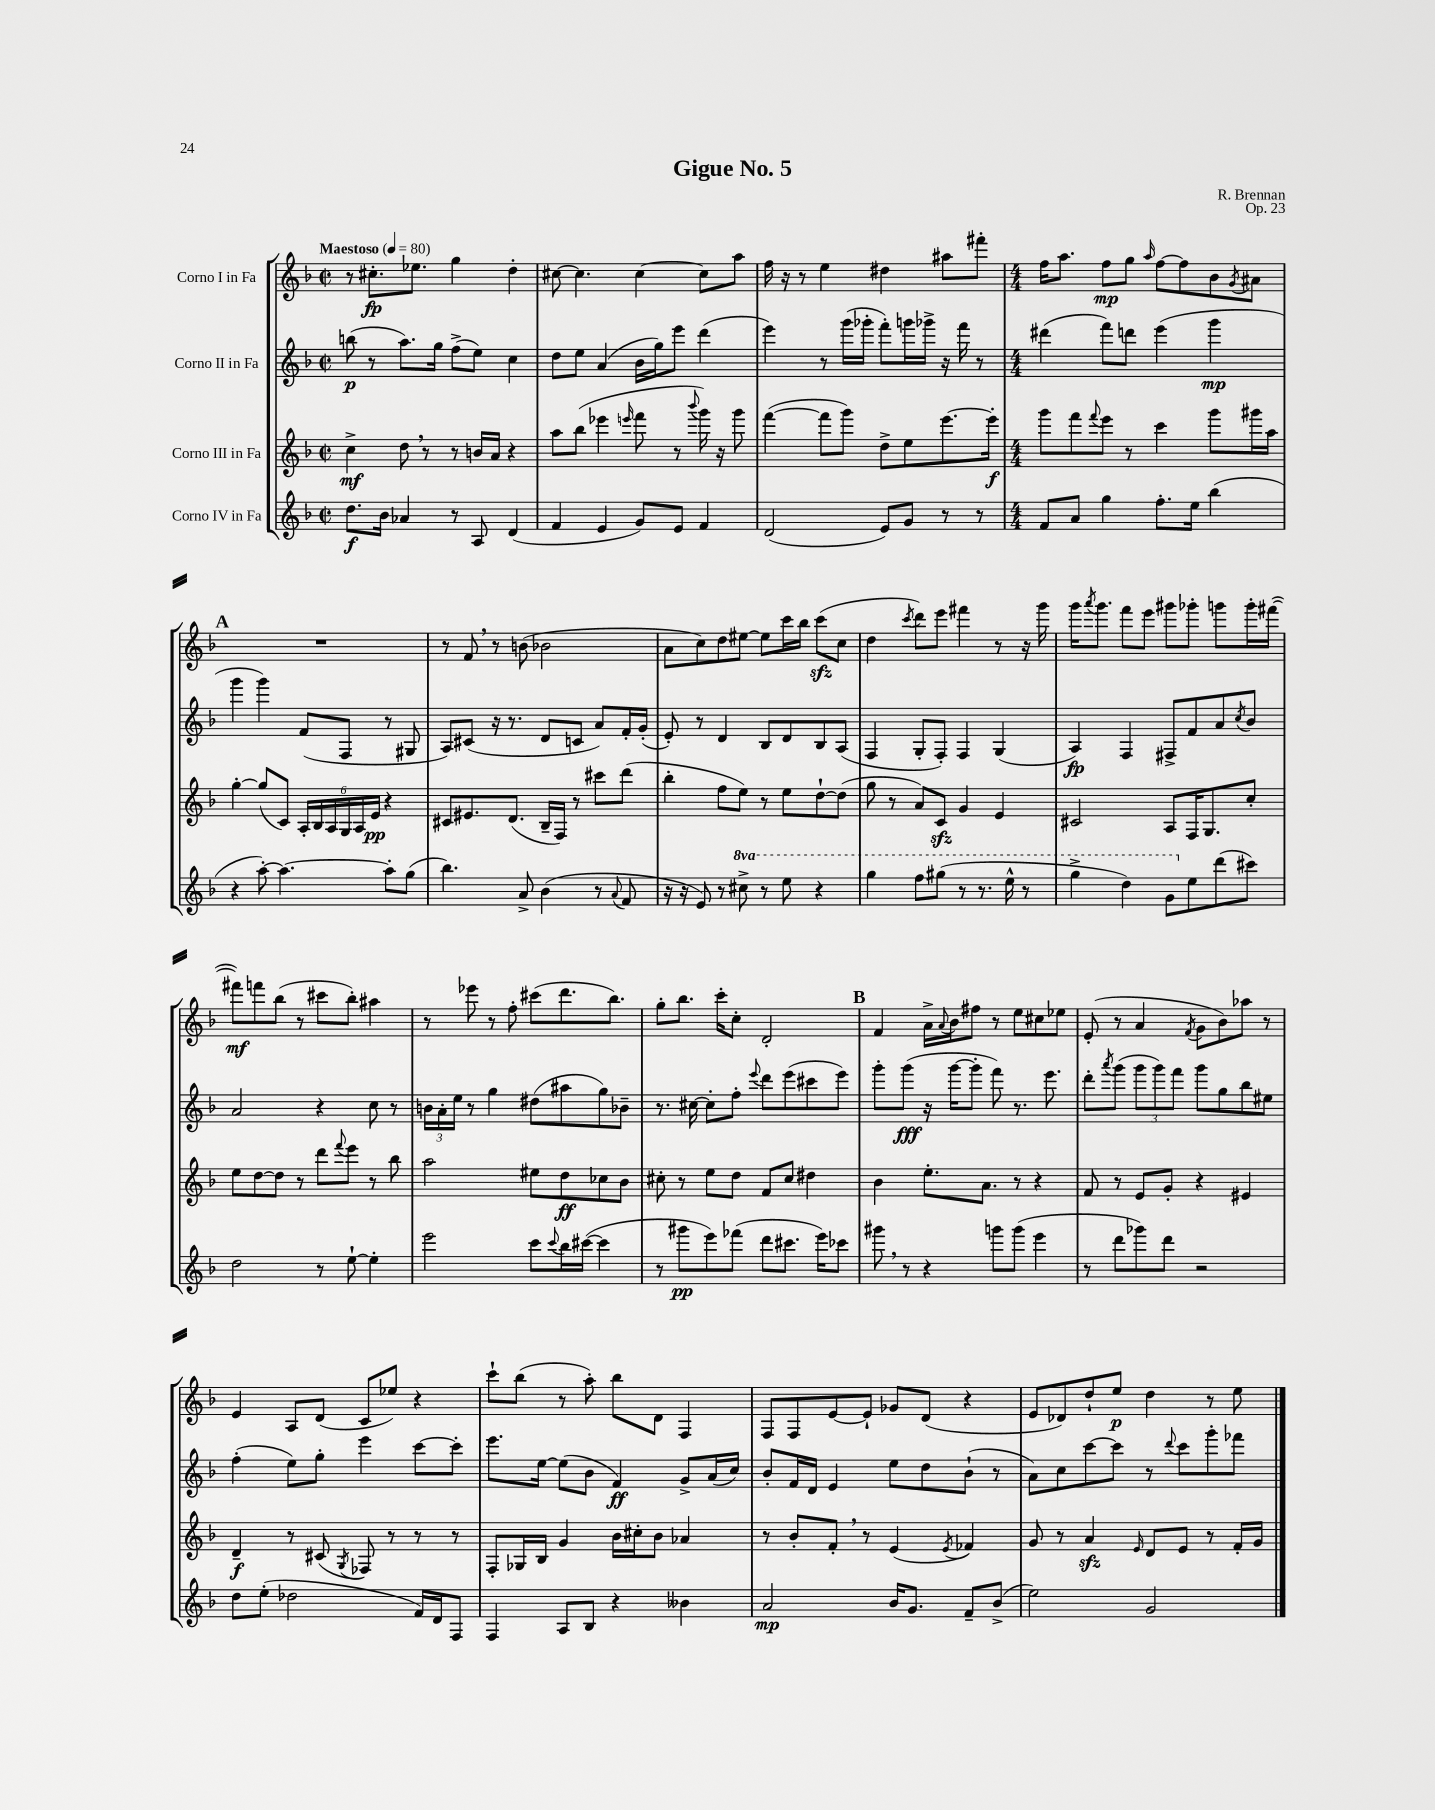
\header { title = "Gigue No. 5" composer = "R. Brennan" opus = "Op. 23" }
<<
\new StaffGroup <<
\new Staff = "s0" \with { instrumentName = "Corno I in Fa" } {
    \clef treble \key f \major \defaultTimeSignature \time 2/2 \tempo "Maestoso" 4 = 80
    r8 cis''8.-.\fp ees''8. g''4 d''4-. |
    cis''8~ cis''4. cis''4~ cis''8 a''8 |
    f''16 r16 r8 e''4 dis''4 ais''8 fis'''8-. |
    \numericTimeSignature \time 4/4 f''16 a''8. f''8\mp g''8 \grace { a''16 } f''8~ f''8 bes'8 \acciaccatura { g'8 } ais'8 |
    \mark \markup { \bold "A" } R1 |
    r8 f'8 \breathe r8 b'8( bes'2 |
    a'8 c''8) d''8 eis''8~ eis''8 c'''16 bes''16 c'''8\sfz( c''8 |
    d''4 \acciaccatura { c'''8 } d'''8) e'''8 fis'''4 r8 r16 g'''16 |
    g'''16 \acciaccatura { a'''8 } g'''8. f'''8 e'''8 gis'''8 ges'''8-. g'''8 g'''16-. fis'''16~( |
    fis'''8\mf) f'''8 bes''8( r8 cis'''8 bes''8-.) ais''4 |
    r8 ees'''8 r8 f''8-. cis'''8( d'''8. bes''8.) |
    g''8-. bes''8. c'''16-. c''8-. d'2-. |
    \mark \markup { \bold "B" } f'4 a'16-> \appoggiatura { a'8 } bes'16 fis''8 r8 e''8 cis''8 ees''8 |
    e'8-.( r8 a'4 \acciaccatura { f'8 } g'8 bes'8) aes''8 r8 |
    e'4 a8 d'8( c'8 ees''8) r4 |
    c'''8-! bes''8( r8 a''8-.) bes''8 d'8 f4 |
    f8 f8 e'8~ e'8-! ges'8 d'8( r4 |
    e'8 des'8) d''8-! e''8\p d''4 r8 e''8 \bar "|." |
}
\new Staff = "s1" \with { instrumentName = "Corno II in Fa" } {
    \clef treble \key f \major \defaultTimeSignature \time 2/2
    b''8\p( r8 a''8.) g''16 f''8->( e''8) c''4 |
    d''8 e''8 a'4( bes'16 g''16) e'''8 d'''4( |
    e'''4) r8 g'''16( ges'''16-. f'''8-.) g'''16 ges'''16-> r16 f'''16 r8 |
    \numericTimeSignature \time 4/4 dis'''4( f'''8) d'''8 e'''4( g'''4\mp |
    \mark \markup { \bold "A" } g'''4 g'''4) f'8( f8 r8 gis8 |
    a8) cis'8( r16 r8. d'8 c'8 a'8) f'16-. g'16-.( |
    e'8-.) r8 d'4 bes8 d'8 bes8 a8( |
    f4 g8-. f8-.) f4 g4( |
    a4\fp) f4 fis8-> f'8 a'8 \acciaccatura { c''8 } bes'8 |
    a'2 r4 c''8 r8 |
    \tuplet 3/2 { b'16 a'16-. e''16 } r8 g''4 dis''8( ais''8 g''8) bes'8-- |
    r8. cis''16~ cis''8-. f''8-. \appoggiatura { e'''8 } d'''8 e'''8( cis'''8 e'''8) |
    \mark \markup { \bold "B" } g'''8-. g'''8\fff( r16 g'''16~ g'''8-. f'''8) r8. e'''8. |
    d'''8-. \acciaccatura { a'''8 } g'''8( \tuplet 3/2 { g'''8 g'''8) f'''8 } g'''8 g''8 bes''8 eis''8 |
    f''4-.( e''8) g''8-. e'''4 c'''8~ c'''8-. |
    e'''8. e''16~ e''8( bes'8 f'4\ff) g'8-> a'16( c''16) |
    bes'8-. f'16 d'16 e'4 e''8 d''8 bes'8-!( r8 |
    a'8) c''8 c'''8~ c'''8 r8 \appoggiatura { d'''8 } c'''8 g'''8-. fes'''8 \bar "|." |
}
\new Staff = "s2" \with { instrumentName = "Corno III in Fa" } {
    \clef treble \key f \major \defaultTimeSignature \time 2/2
    c''4->\mf d''8 \breathe r8 r8 b'16 a'16 r4 |
    a''8 bes''8( ees'''4 \grace { e'''16 } f'''8 r8 \appoggiatura { bes'''8 } g'''16) r16 g'''8 |
    f'''4~( f'''8 g'''8) d''8-> e''8 e'''8.~ e'''16-.\f |
    \numericTimeSignature \time 4/4 g'''8 f'''8 \appoggiatura { f'''8 } e'''8 r8 c'''4 g'''8 gis'''16 a''16 |
    \mark \markup { \bold "A" } g''4~-. g''8( c'8) \tuplet 6/4 { a16-. bes16 a16 g16 a16 e'16\pp } r4 |
    cis'8 eis'8. d'8.( bes16-- f16) r8 cis'''8 d'''8( |
    bes''4-. f''8 e''8) r8 e''8 d''8~-! d''8( |
    g''8 r8 a'8) c'8\sfz g'4 e'4 |
    cis'2 a8 f16 g8. c''8-. |
    e''8 d''8~ d''8 r8 d'''8 \appoggiatura { f'''8 } e'''8 r8 bes''8 |
    a''2 eis''8 d''8\ff ces''8 bes'8 |
    cis''8-. r8 e''8 d''8 f'8 cis''8 dis''4 |
    \mark \markup { \bold "B" } bes'4 e''8.-. a'8. r8 r4 |
    f'8 r8 e'8 g'8-. r4 eis'4 |
    d'4--\f r8 cis'8( \acciaccatura { g8 } fes8) r8 r8 r8 |
    f8-. ges16 bes16 g'4 bes'16 cis''16-. bes'8 aes'4 |
    r8 bes'8-. f'8-. \breathe r8 e'4( \acciaccatura { e'8 } fes'4) |
    g'8 r8 a'4\sfz \grace { e'16 } d'8 e'8 r8 f'16-. g'16 \bar "|." |
}
\new Staff = "s3" \with { instrumentName = "Corno IV in Fa" } {
    \clef treble \key f \major \defaultTimeSignature \time 2/2 \set Staff.ottavationMarkups = #ottavation-simple-ordinals
    d''8.\f bes'16 aes'4 r8 a8 d'4( |
    f'4 e'4 g'8) e'8 f'4 |
    d'2( e'8) g'8 r8 r8 |
    \numericTimeSignature \time 4/4 f'8 a'8 g''4 f''8.-. e''16 bes''4( |
    \mark \markup { \bold "A" } r4 a''8~-.) a''4.~ a''8-. g''8( |
    bes''4.) a'8-> bes'4( r8 \appoggiatura { a'8 } f'8 |
    r16 r16 e'8) r8 \ottava #1 cis'''8-> r8 e'''8 r4 |
    g'''4 f'''8 gis'''8( r8 r8. e'''16-^ r8 |
    g'''4-> d'''4) g''8 \ottava #0 e''8 d'''8( cis'''8) |
    d''2 r8 e''8~-! e''4-. |
    e'''2 c'''8 \appoggiatura { c'''8 } bes''16 cis'''16~( cis'''4 |
    r8 gis'''8\pp e'''8) fes'''8( d'''8 cis'''8. e'''16) ces'''8 |
    \mark \markup { \bold "B" } gis'''8 \breathe r8 r4 g'''8 g'''8( e'''4 |
    r8 d'''8 ges'''8) d'''8 r2 |
    d''8 e''8-.( des''2 f'16) d'16 f8 |
    f4 a8 bes8 r4 beses'4 |
    a'2\mp bes'16 g'8. f'8-- bes'8->( |
    e''2) g'2 \bar "|." |
}
>>
>>
\layout { \context { \Score \remove "Bar_number_engraver" } }
